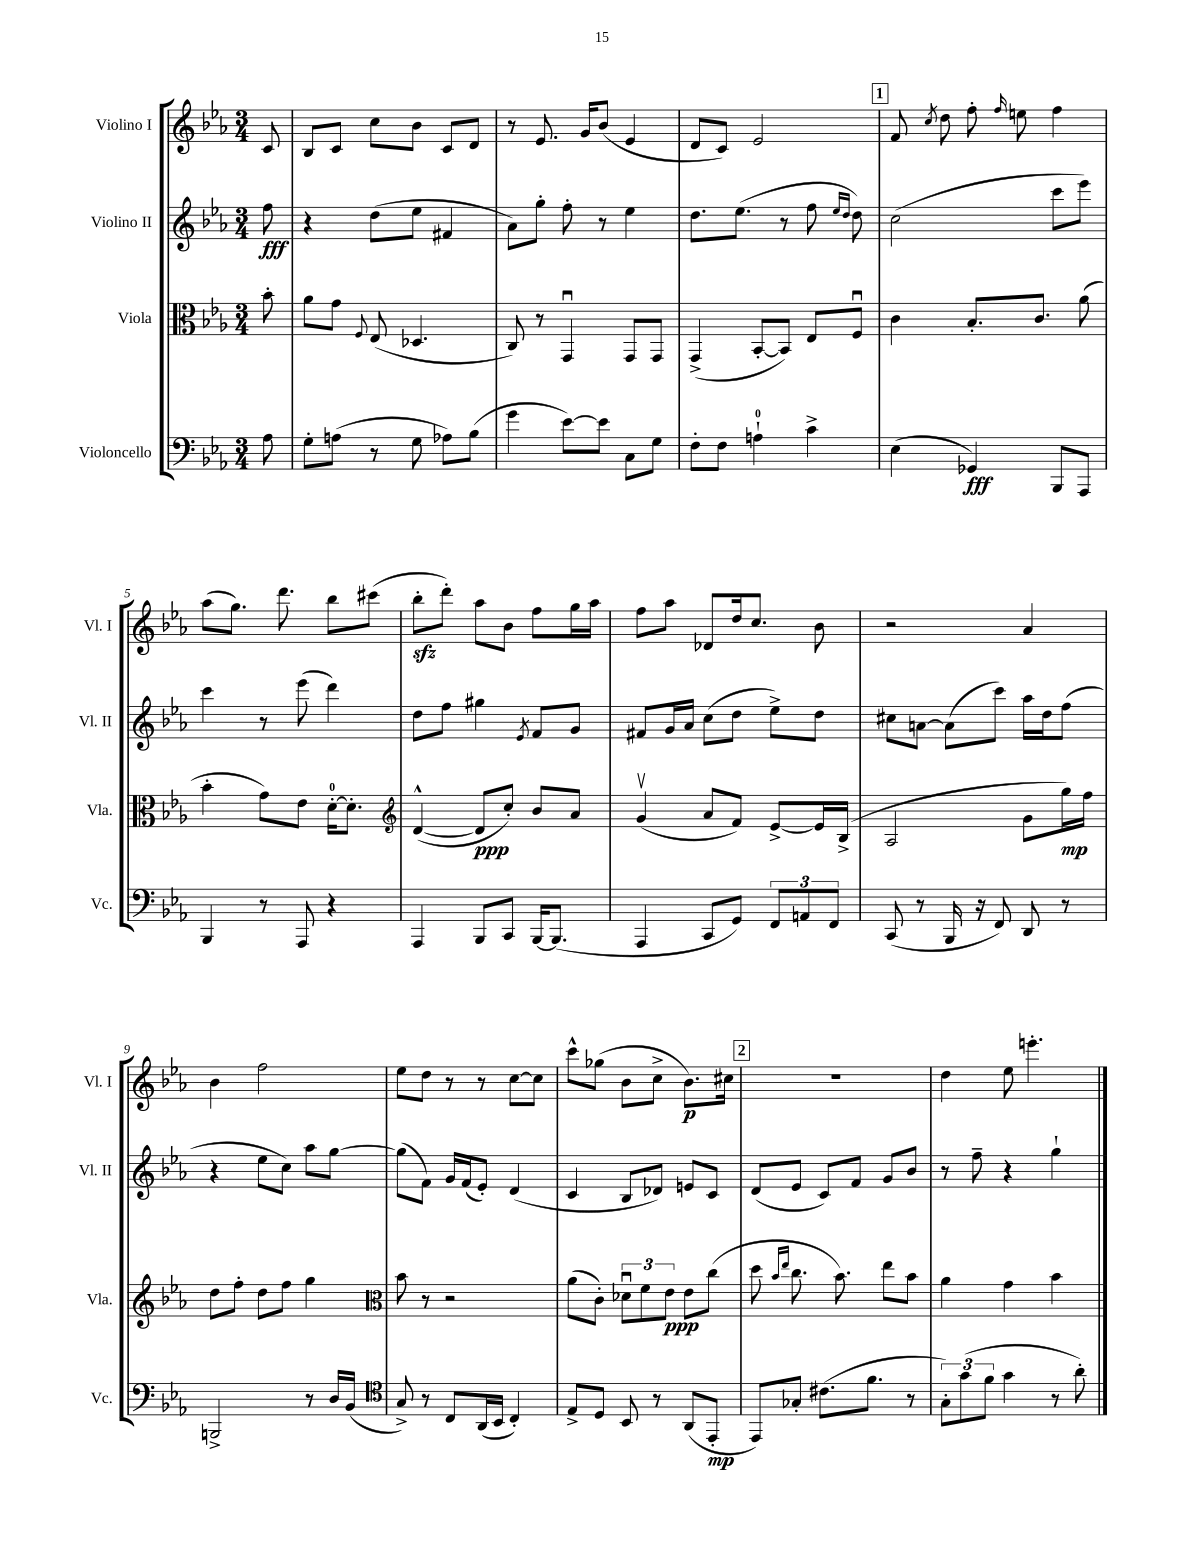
<<
\new StaffGroup <<
\new Staff = "s0" \with { instrumentName = "Violino I" shortInstrumentName = "Vl. I" } {
    \clef treble \key ees \major \numericTimeSignature \time 3/4 \partial 8
    \autoBeamOff c'8 |
    bes8[ c'8] c''8[ bes'8] c'8[ d'8] |
    r8 ees'8. g'16[ bes'8]( ees'4 |
    d'8[ c'8]) ees'2 |
    \mark \markup { \box "1" } f'8 \acciaccatura { c''8 } d''8 f''8-. \grace { f''16 } e''8 f''4 |
    aes''8[( g''8.]) d'''8. bes''8[ cis'''8]( |
    bes''8[-.\sfz d'''8]-.) aes''8[ bes'8] f''8[ g''16 aes''16] |
    f''8[ aes''8] des'8[ d''16 c''8.] bes'8 |
    r2 aes'4 |
    bes'4 f''2 |
    ees''8[ d''8] r8 r8 c''8[~ c''8] |
    c'''8[-^ ges''8]( bes'8[ c''8]-> bes'8.[\p) cis''16] |
    \mark \markup { \box "2" } R2. |
    d''4 ees''8 e'''4.-. \bar "|." |
}
\new Staff = "s1" \with { instrumentName = "Violino II" shortInstrumentName = "Vl. II" } {
    \clef treble \key ees \major \numericTimeSignature \time 3/4 \partial 8
    \autoBeamOff f''8\fff |
    r4 d''8[( ees''8] fis'4 |
    aes'8[) g''8]-. f''8-. r8 ees''4 |
    d''8.[ ees''8.]( r8 f''8 \grace { ees''16[ d''16] } d''8) |
    \mark \markup { \box "1" } c''2( c'''8[ ees'''8]) |
    c'''4 r8 ees'''8( d'''4) |
    d''8[ f''8] gis''4 \acciaccatura { ees'8 } f'8[ g'8] |
    fis'8[ g'16 aes'16] c''8[( d''8] ees''8[->) d''8] |
    cis''8[ a'8]~ a'8[( c'''8]) aes''16[ d''16 f''8]( |
    r4 ees''8[ c''8]) aes''8[ g''8]~ |
    g''8[( f'8]) g'16[ f'16( ees'8]-.) d'4( |
    c'4 bes8[ des'8]) e'8[ c'8] |
    \mark \markup { \box "2" } d'8[( ees'8] c'8[) f'8] g'8[ bes'8] |
    r8 f''8-- r4 g''4-! \bar "|." |
}
\new Staff = "s2" \with { instrumentName = "Viola" shortInstrumentName = "Vla." } {
    \clef alto \key ees \major \numericTimeSignature \time 3/4 \partial 8
    \autoBeamOff bes'8-. |
    aes'8[ g'8] \appoggiatura { f8 } ees8( des4. |
    c8) r8 g,4\downbow g,8[ g,8] |
    g,4->( bes,8[~-. bes,8]) ees8[ f8]\downbow |
    \mark \markup { \box "1" } c'4 bes8.[-. c'8.] aes'8( |
    bes'4-. g'8[) ees'8] d'16[-0~-. d'8.]-. |
    \clef treble d'4~-^( d'8[\ppp c''8]-.) bes'8[ aes'8] |
    g'4\upbow( aes'8[ f'8]) ees'8[~-> ees'16 bes16]->( |
    aes2 g'8[ g''16\mp) f''16] |
    d''8[ f''8]-. d''8[ f''8] g''4 |
    \clef alto bes'8 r8 r2 |
    aes'8[( c'8]-.) \tuplet 3/2 { des'8[\downbow f'8 ees'8]\ppp } ees'8[ c''8]( |
    \mark \markup { \box "2" } d''8 \grace { bes'16[ ees''16] } c''8. bes'8.) ees''8[ bes'8] |
    aes'4 g'4 bes'4 \bar "|." |
}
\new Staff = "s3" \with { instrumentName = "Violoncello" shortInstrumentName = "Vc." } {
    \clef bass \key ees \major \numericTimeSignature \time 3/4 \partial 8
    \autoBeamOff aes8 |
    g8[-. a8]( r8 g8 aes8[) bes8]( |
    g'4 ees'8[~) ees'8] c8[ g8] |
    f8[-. f8] a4-0-! c'4-> |
    \mark \markup { \box "1" } ees4( ges,4\fff) bes,,8[ aes,,8] |
    bes,,4 r8 aes,,8 r4 |
    aes,,4 bes,,8[ c,8] bes,,16[~ bes,,8.]( |
    aes,,4 c,8[ g,8]) \tuplet 3/2 { f,8[ a,8 f,8] } |
    c,8( r8 bes,,16 r16 f,8) d,8 r8 |
    b,,2-> r8 d16[ bes,16]( |
    \clef tenor g8->) r8 c8[ aes,16( bes,16] c4-.) |
    ees8[-> d8] bes,8 r8 aes,8[( ees,8]-.\mp |
    \mark \markup { \box "2" } ees,8[) ges8]-. cis'8.[( f'8.] r8 |
    \tuplet 3/2 { g8[-.) g'8( f'8] } g'4 r8 aes'8-.) \bar "|." |
}
>>
>>
